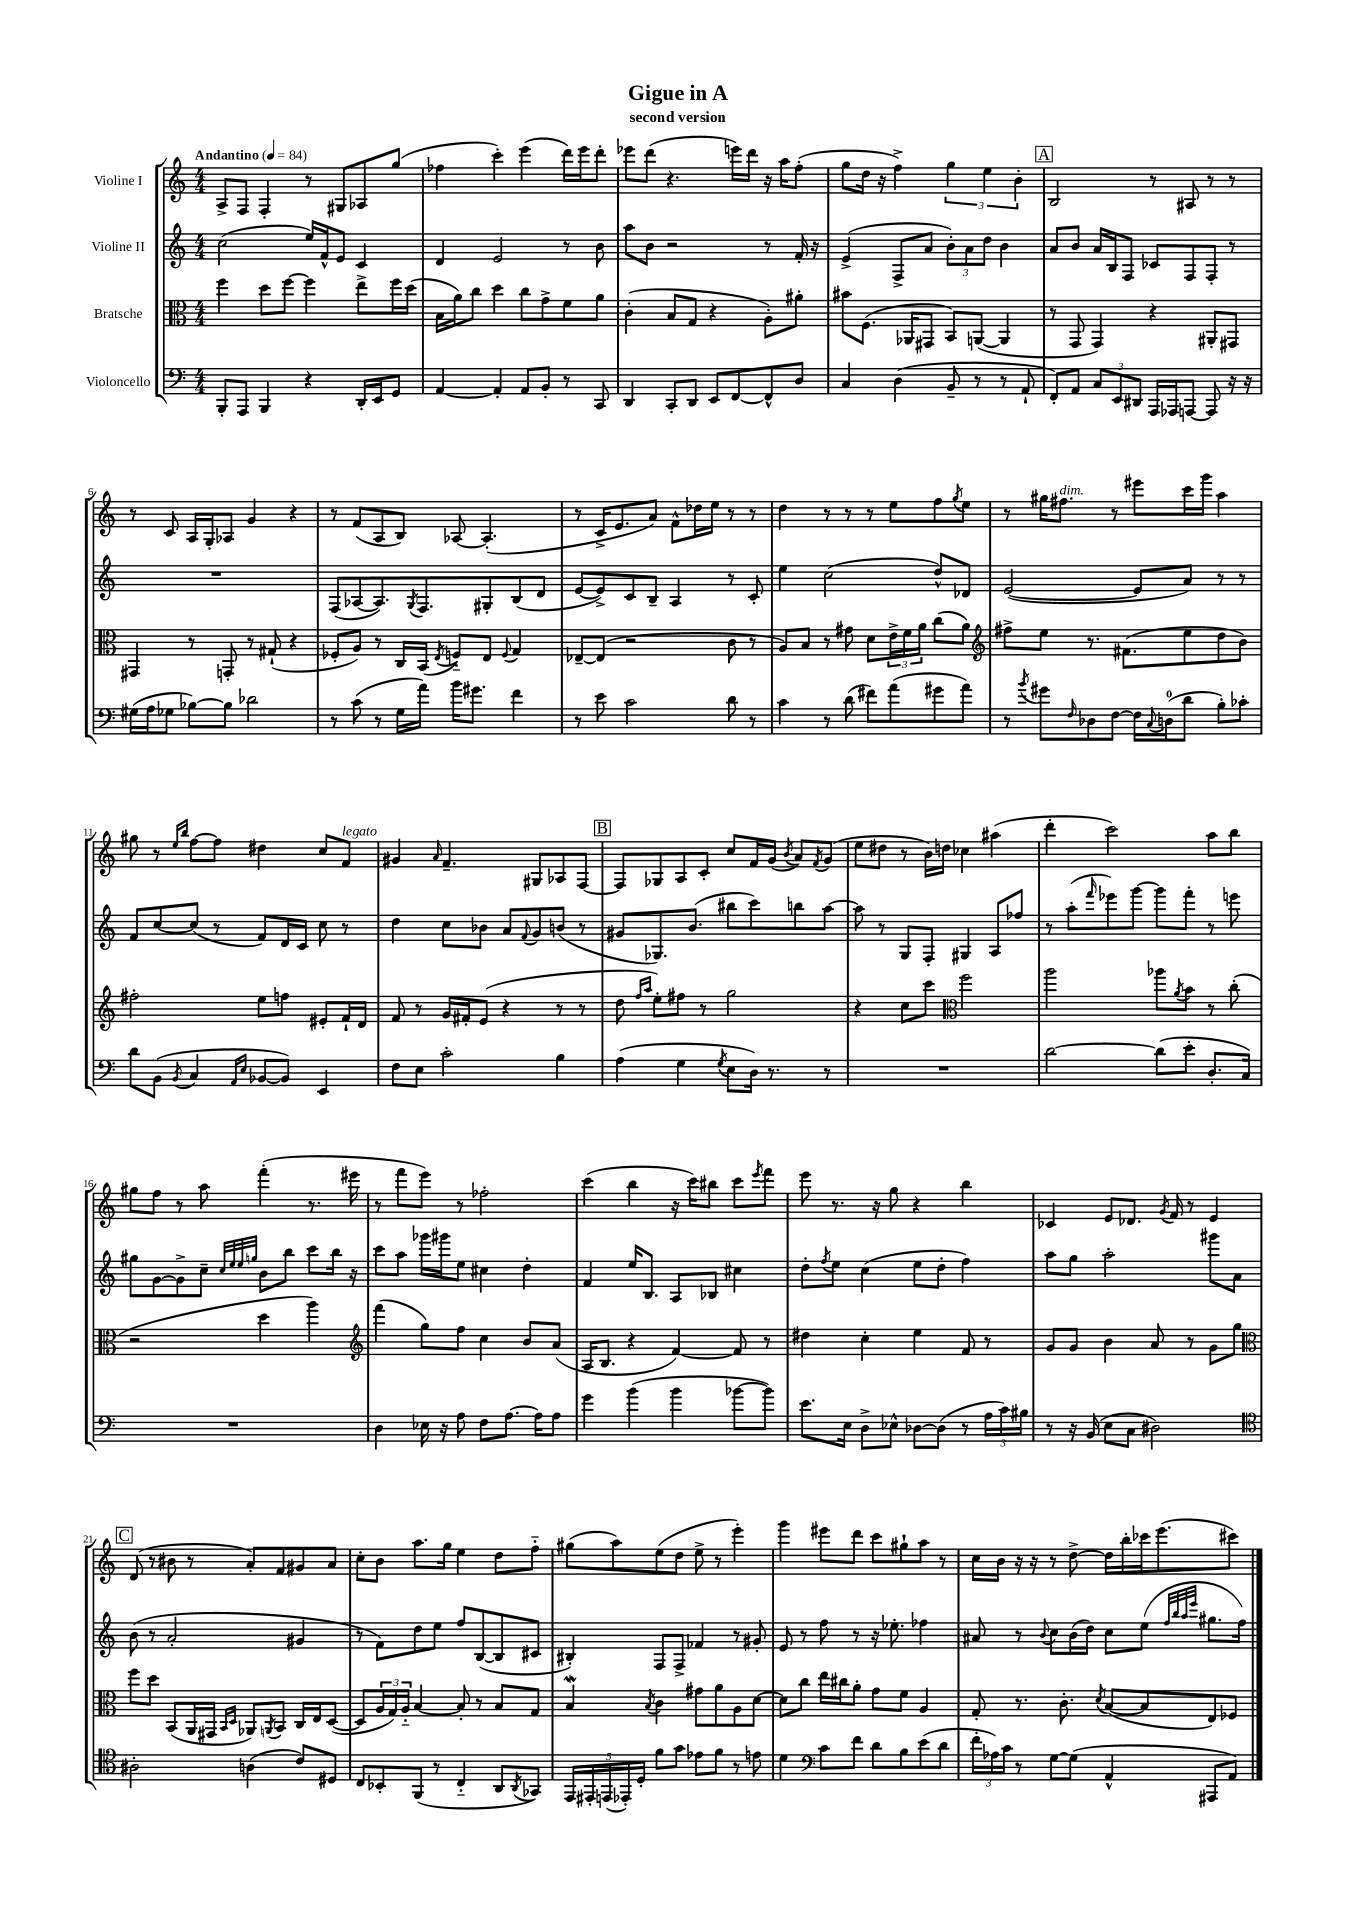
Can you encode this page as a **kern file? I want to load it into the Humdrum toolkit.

**kern	**kern	**kern	**kern
*staff4	*staff3	*staff2	*staff1
*clefF4	*clefC3	*clefG2	*clefG2
*k[]	*k[]	*k[]	*k[]
*M4/4	*M4/4	*M4/4	*M4/4
*MM84	*MM84	*MM84	*MM84
8BBB'	4ff	(2cc	8A^
8AAA	.	.	8F
4BBB	8dd	.	4F'
.	[8ff	.	.
4r	4ff]	16ee)	8r
.	.	16f^^	.
.	.	8e	8G#
16DD'	8ee^	4c	8A-
16EE	.	.	.
8GG	16ff	.	(8gg
.	(16dd	.	.
=	=	=	=
[4AA	16B	4d	4ff-
.	16a)	.	.
.	8cc	.	.
4AA']	4dd	2e	4ccc')
8AA	8cc	.	(4eee
8BB'	8g^	.	.
8r	8f	8r	16ddd)
.	.	.	16eee
8CC	8a	8b	8ddd'
=	=	=	=
4DD	(4c'	8aa	8eee-
.	.	8b	(8ddd
8CC'	8B	2r	4.r
8DD	8G	.	.
8EE	4r	.	.
[8FF	.	.	16eee)
.	.	.	16ddd
8FF^^]	8A')	8r	16r
.	.	.	16aa
8D	8a#'	16f'	(8ff'
.	.	16r	.
=	=	=	=
4C	8b#	(4e^	8gg
.	(8.F	.	16dd
.	.	.	16r
(4D	.	8F^	4ff^)
.	16AA-	.	.
.	8GG#	8a	.
8BB~	8BB)	12b')	6gg
.	.	12a	.
8r	([8AA	.	.
.	.	12dd	6ee
8r	4AA]	4b	.
.	.	.	6b'
8AA`	.	.	.
=	=	=	=
8FF')	8r	8a	2B
8AA	8GG	8b	.
12C	4GG)	16a	.
.	.	16B	.
12EE	.	.	.
.	.	8F	.
12DD#	.	.	.
16AAA	4r	8c-	8r
16AAA-	.	.	.
[8AAA	.	8F	8A#
8AAA]	8AA#'	8F'	8r
16r	8GG#	8r	8r
16r	.	.	.
=	=	=	=
(16G#	4GG#	1r	8r
16A	.	.	.
8G-	.	.	8c
[8B-)	8r	.	16A
.	.	.	16G'
8B-]	8GG'	.	8A-
2d-	8r	.	4g
.	(8G#`	.	.
.	4r	.	4r
=	=	=	=
8r	8F-'	(8F	8r
(8c	8A)	[8A-	(8f
8r	8r	8.A-])	8A
16G	16C	.	8B)
.	.	8qG	.
16a)	(16BB	8.F	.
.	8qE	.	.
16b	8F'~)	.	[8A-
8.g#	.	.	.
.	8E	8G#'	(4.A-']
.	8qqF	.	.
4f	4G	(8B	.
.	.	8d	.
=	=	=	=
8r	[8E-~	[8e	8r
8e	(8E-]	8e^])	16c^
.	.	.	8.e
2c	2r	8c	.
.	.	8B~	8a)
.	.	4A	8f^^
.	.	.	16dd-
.	.	.	16ee
8d	8c	8r	8r
8r	8r	8c'	8r
=	=	=	=
4c	8A)	4ee	4dd
.	8B	.	.
8r	8r	(2cc	8r
(8d	8g#	.	8r
8f#)	8d	.	8r
(8a	24e^	.	8ee
.	24f	.	.
.	24a	.	.
8g#	(8cc	8dd^^)	8ff
.	.	.	8qgg
8a)	8a)	8d-	8ee
=	=	=	=
*	*clefG2	*	*
8r	8ff#^	([2e	8r
8qb	.	.	.
8g#	8ee	.	16gg#
.	.	.	8.ff#
16qqF	.	.	.
8D-	8.r	.	.
[8F	.	.	8r
.	(8.f#	.	.
16F]	.	8e]	8eee#
8qqC	.	.	.
(16D	.	.	.
8d	8ee	8a)	16ccc
.	.	.	16ggg
8B')	8dd	8r	4aa
8c-'	8b)	8r	.
=	=	=	=
8d	2ff#'	8f	8gg#
(8BB	.	[8cc	8r
.	.	.	16qqee
8qBB	.	.	16qqbb
4C	.	(8cc]	[8ff
.	.	8r	8ff]
16qqAA	.	.	.
16qqE	.	.	.
[8BB-	8ee	8f)	4dd#
8BB-])	8ff	16d	.
.	.	16c	.
4EE	8e#'	8cc	8cc
.	16f`	8r	8f
.	16d	.	.
=	=	=	=
8F	8f	4dd	4g#
8E	8r	.	.
.	.	.	16qqa
2c'	16g	8cc	4.f~
.	16f#'	.	.
.	(8e	8b-	.
.	4r	8a	.
.	.	8qqf	.
.	.	8g	8G#
4B	8r	(8b	8A-
.	8r	8r	[8F
=	=	=	=
(4A	8dd	8g#	8F]
.	16qqff	.	.
.	16qqaa	.	.
.	8ee')	8.G-)	8G-
4G	8ff#	.	8A
.	.	(8.b	.
.	8r	.	8c'
8qG	.	.	.
8E	2gg	8bb#	8cc
16D)	.	8ccc)	16f
8.r	.	.	(16g
.	.	.	8qb
.	.	8bb	8a)
.	.	.	8qf
8r	.	[8aa	(8g
=	=	=	=
1r	4r	8aa]	8ee
.	.	8r	8dd#
.	8cc	8G	8r
.	8ccc	8F'	16b)
.	.	.	16dd
*	*clefC3	*	*
.	2ff	4G#	4cc-
.	.	8A	(4aa#
.	.	8ff-	.
=	=	=	=
[2d	2aa	8r	4ddd'
.	.	(8aa'	.
.	.	16qqfff	.
.	.	8eee-)	2ccc)
.	.	[8ggg	.
(8d]	8aa-	8ggg]	.
.	8qa	.	.
8e'	8b	8fff'	.
8.D'	8r	8r	8aa
.	(8cc'	8eee	8bb
16C)	.	.	.
=	=	=	=
1r	2r	8gg#	8gg#
.	.	[8g	8ff
.	.	8g^]	8r
.	.	8cc~	8aa
.	.	32qqcc	.
.	.	32qqee	.
.	.	32qqee	.
.	.	32qqgg	.
.	4dd	8b	(4fff'
.	.	8bb	.
.	4aa)	8ccc	8.r
.	.	16bb	.
.	.	16r	16eee#
=	=	=	=
*	*clefG2	*	*
4D	(4fff	8ccc	8r
.	.	8aa	8fff
16E-	8gg)	16ggg-	8eee)
16r	.	16ggg#	.
8A	8ff	8ee	8r
8F	4cc	4cc#	2ff-'
[8.A	.	.	.
.	8b	4dd'	.
16A]	.	.	.
8A	(8a	.	.
=	=	=	=
4g	16A	4f	(4ccc
.	8.B	.	.
(4b	4r	16ee	4bb
.	.	8.B	.
4b	[4f)	8A	16r
.	.	.	16ccc)
.	.	8B-	8bb#
[8b-	8f]	4cc#	8ccc
.	.	.	8qeee
8b-])	8r	.	8fff
=	=	=	=
8.e	4dd#	8dd'	8eee
.	.	8qff	.
.	.	8ee	8.r
16E	.	.	.
8D^	4cc'	(4cc	.
.	.	.	16r
8E-^^	.	.	8gg
[8D-	4ee	8ee	4r
(8D-]	.	8dd'	.
8r	8f	4ff)	4bb
24A	8r	.	.
24c)	.	.	.
24B#	.	.	.
=	=	=	=
8r	8g	8aa	4c-
16r	8g	8gg	.
(16BB	.	.	.
8E	4b	2aa'	8e
8C	.	.	8.d-
2D#)	8a	.	.
.	.	.	8qg
.	.	.	16f
.	8r	.	8r
.	8g	8ggg#	4e
.	8gg	8a	.
=	=	=	=
*clefC4	*clefC3	*	*
2A#'	8ff	(8b	(8d
.	8dd	8r	8r
.	(8BB	2a'	8b#
.	16AA	.	8r
.	16GG#	.	.
.	16qqBB	.	.
.	16qqD	.	.
(4A	8AA-)	.	8a')
.	8qAA	.	.
.	8BB	.	8f
8c)	16C	4g#	8g#
.	16E	.	.
8D#	([8D	.	8a
=	=	=	=
8C	8D]	8r	8cc'
8BB-'	24A	8f)	8b
.	24G)	.	.
.	24A'~	.	.
(8FF	[4B	8dd	8.aa
8r	.	8ee	.
.	.	.	16gg
4C'~	8B']	8ff	4ee
.	8r	([8B	.
8AA	8B	8B]	8dd
8qAA	.	.	.
8GG-)	8G	8c#	8ff'~
=	=	=	=
20EE	4B	4B#')	(8gg#
20EE#'	.	.	.
(20EE	.	.	.
.	.	.	8aa)
20EE-')	.	.	.
20D'	.	.	.
.	8qB	.	.
8f	4c	8F	(8ee
8g	.	8F^	8dd
8e-	8g#	4f-	8ee^
8f	8a	.	8r
8r	8A	8r	4eee')
8e	[8d	8g#'	.
=	=	=	=
4d	8d]	8e	4ggg
.	8cc	8r	.
*clefF4	*	*	*
8c	16ee	8ff	8eee#
.	16cc#	.	.
8f	8a'	8r	8ddd
8d	8g	16r	8ccc
.	.	8.ee-'	.
8B	8f	.	8gg#`
(8e	4A	4ff-	8aa
8d	.	.	8r
=	=	=	=
24f'	8G'	8a#	16cc
24A-)	.	.	.
.	.	.	16b
24c	.	.	.
8r	8.r	8r	16r
.	.	.	16r
.	.	8qqb	.
[8G	.	8cc	8r
.	8.c'	.	.
(8G]	.	(16b	[8dd^
.	.	16dd)	.
.	8qd	.	.
4AA^^	([8B	8cc	16dd]
.	.	.	16bb'
.	8B]	(8ee	16ccc-
.	.	.	(8.eee
.	.	32qqff	.
.	.	32qqbb	.
.	.	32qqaa	.
.	.	32qqeee	.
8AAA#	8E)	8.gg#	.
8AA)	8F-	.	8ccc#)
.	.	16ff)	.
==	==	==	==
*-	*-	*-	*-
